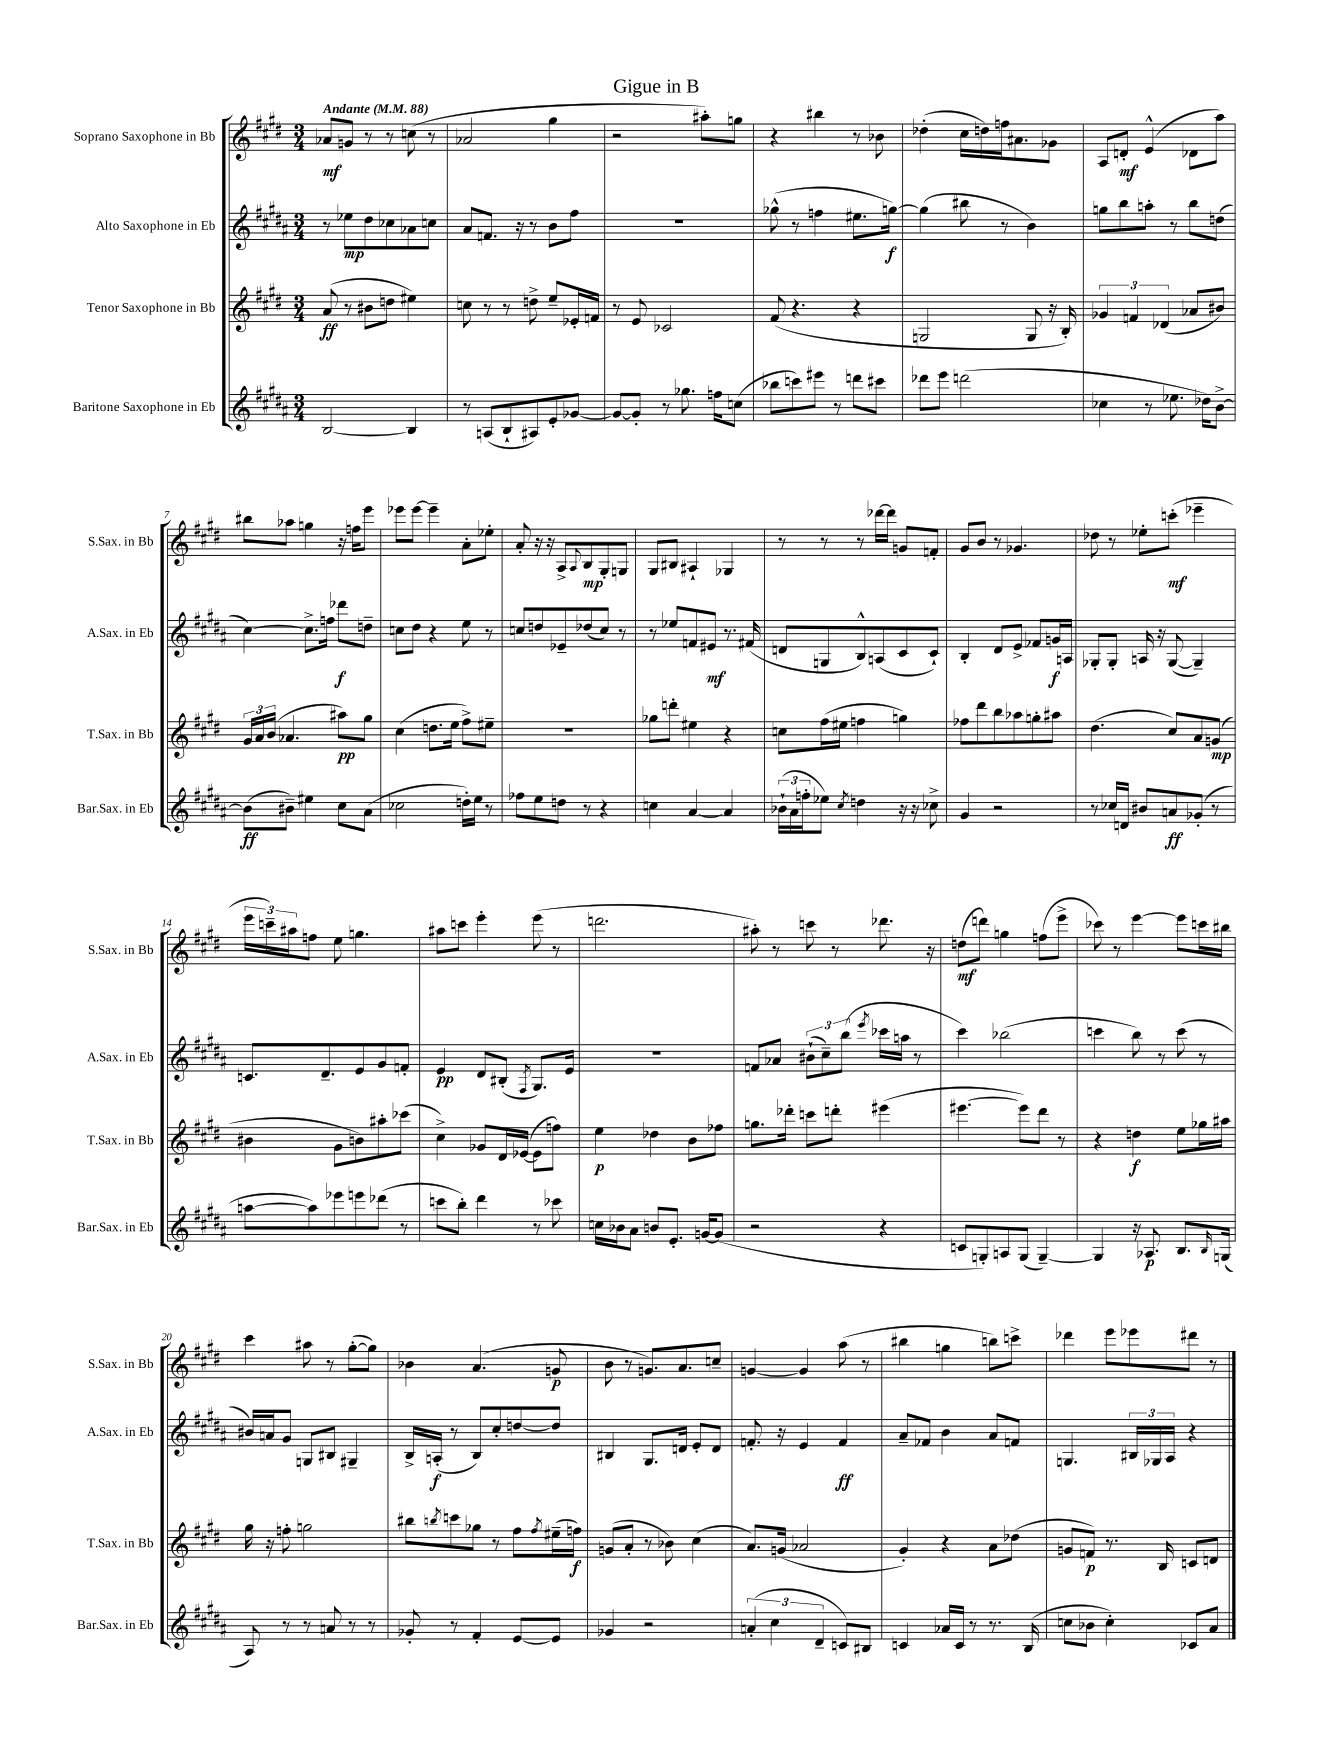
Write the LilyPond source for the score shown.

\header { title = "Gigue in B" }
<<
\new StaffGroup <<
\new Staff = "s0" \with { instrumentName = "Soprano Saxophone in Bb" shortInstrumentName = "S.Sax. in Bb" } {
    \clef treble \key e \major \numericTimeSignature \time 3/4 \tempo "Andante" 4 = 88
    aes'8\mf g'8 r8 r8 c''8( r8 |
    aes'2 gis''4 |
    r2 ais''8-.) g''8 |
    r4 bis''4 r8 bes'8 |
    des''4-.( cis''16 d''16) f''16 ais'8. ges'8 |
    a8 d'8-.\mf e'4-^( des'8 a''8) |
    bis''8 aes''8 g''4 r16 f''16 e'''8 |
    ees'''8 ees'''8~ ees'''4-- a'8-. ees''8-. |
    a'8-. r16 r16 a8-> \appoggiatura { a8 } b8\mp gis8-. g8 |
    gis8 bis8 ais4-! ges4 |
    r8 r8 r8 des'''16~ des'''16 g'8 f'8-. |
    gis'8 b'8 r8 ges'4. |
    des''8 r8 ees''8-. c'''8-.\mf( ees'''4-- |
    \tuplet 3/2 { e'''16 c'''16--) ais''16 } f''8 e''8 g''4. |
    ais''8 c'''8 e'''4-. e'''8( r8 |
    d'''2. |
    ais''8-.) r8 c'''8 r8 des'''8. r16 |
    d''8\mf( d'''8) g''4 f''8( e'''8-> |
    ces'''8) r8 e'''4~ e'''8 c'''16 bis''16 |
    cis'''4 ais''8 r8 gis''8~-.( gis''8) |
    bes'4 a'4.( g'8\p |
    b'8 r8 g'8.) a'8. c''8-- |
    g'4~ g'4 a''8( r8 |
    bis''4 g''4 b''8) c'''8-> |
    des'''4 e'''8 ees'''8 dis'''8 r8 \bar "|." |
}
\new Staff = "s1" \with { instrumentName = "Alto Saxophone in Eb" shortInstrumentName = "A.Sax. in Eb" } {
    \clef treble \key b \major \numericTimeSignature \time 3/4
    r8 ees''8\mp dis''8 ces''8 aes'8 c''8 |
    ais'8 f'8. r16 r8 b'8 fis''8 |
    R2. |
    ges''8-^( r8 f''4 eis''8. g''16~\f) |
    g''4( bis''8 r8 b'4) |
    g''8 b''8 a''8-. r8 b''8 d''8( |
    cis''4~) cis''8.-> f''16 des'''8\f d''8-- |
    c''8 dis''8 r4 e''8 r8 |
    c''8 d''8 ees'8-- des''8( c''8) r8 |
    r8 ees''8 f'8 eis'8\mf r8. fis'16( |
    d'8 g8 b8-^) a8( cis'8 cis'8-!) |
    b4-. dis'8 e'8-> fes'8 g'16\f a16 |
    ges8-. ges8-. a16 r16 ges8~( ges4--) |
    c'8. dis'8.-- e'8 gis'8 f'8-. |
    e'4\pp dis'8 bis8-.( \acciaccatura { fis8 } gis8.) e'16 |
    R2. |
    f'8 aes'8 \tuplet 3/2 { bis'8-!( cis''8--) b''8( } \acciaccatura { e'''8 } ces'''16 a''16 r8 |
    cis'''4) bes''2( |
    c'''4 b''8) r8 c'''8( r8 |
    bis'16) a'16 gis'8 g8 bis8 gis4-- |
    b16-> a16-.\f( r8 b8) cis''8-. d''8~ d''8 |
    bis4 gis8. d'16 e'8-. d'8 |
    f'8.-. r16 e'4 f'4\ff |
    ais'8-- fes'8 b'4 ais'8 f'8 |
    g4. \tuplet 3/2 { bis16 ges16 ais16 } r4 \bar "|." |
}
\new Staff = "s2" \with { instrumentName = "Tenor Saxophone in Bb" shortInstrumentName = "T.Sax. in Bb" } {
    \clef treble \key e \major \numericTimeSignature \time 3/4
    a'8\ff( r8 bis'8 d''8 eis''4) |
    c''8 r8 r8 d''8-> e''8-- ees'16-. f'16 |
    r8 e'8 ces'2 |
    fis'8( r4. r4 |
    g2 g8 r16 b16-.) |
    \tuplet 3/2 { ges'4 f'4 des'4( } aes'8 bis'8) |
    \tuplet 3/2 { gis'16 a'16 b'16( } aes'4. ais''8\pp) gis''8 |
    cis''4( d''8. e''16 fis''8->) eis''8-- |
    R2. |
    ges''8 d'''8-. eis''4 r4 |
    c''8 fis''16( eis''16 f''4 g''4) |
    fes''8 dis'''8 b''8 aes''8 g''8-. ais''8 |
    dis''4.( cis''8) a'8 g'8\mp( |
    bis'4 gis'8 b'8) ais''8-. ces'''8( |
    cis''4->) ges'8 dis'16 ees'16~( ees'8 f''8) |
    e''4\p des''4 b'8 fes''8 |
    g''8. des'''16-. c'''8 d'''8-. eis'''4( |
    eis'''4.~ eis'''8) dis'''8 r8 |
    r4 d''4\f e''8 ges''16 ais''16 |
    gis''16 r16 f''8-. g''2 |
    bis''8 \acciaccatura { b''8 } c'''8 ges''8 r8 fis''8 \acciaccatura { fis''8 } eis''16--( f''16\f) |
    g'8( a'8-. r8 bes'8) cis''4( |
    a'8.) g'16( aes'2 |
    gis'4-.) r4 a'8 des''8( |
    g'8 f'8\p) r8. b16 c'8 d'8 \bar "|." |
}
\new Staff = "s3" \with { instrumentName = "Baritone Saxophone in Eb" shortInstrumentName = "Bar.Sax. in Eb" } {
    \clef treble \key b \major \numericTimeSignature \time 3/4
    b2~ b4 |
    r8 a8( b8-! ais8) e'8-. ges'8~ |
    ges'8~ ges'8-. r8 ges''8. f''16 c''8( |
    bes''8 c'''8) eis'''8 r8 d'''8 cis'''8 |
    des'''8 e'''8 d'''2( |
    ces''4 r8 ees''8. des''16) b'8~-> |
    b'8\ff( bis'8--) eis''4 cis''8 ais'8( |
    ces''2 d''16-.) e''16 r8 |
    fes''8 e''8 d''8 r8 r4 |
    c''4 ais'4~ ais'4 |
    \tuplet 3/2 { bes'16-!( ais'16 f''16-. } ees''8) \acciaccatura { cis''8 } d''4 r16 r16 ces''8-> |
    gis'4 r2 |
    r8 ces''16 d'16 bis'8 a'8\ff ges'8-.( r8 |
    a''8~ a''8) ees'''8 e'''8 des'''8( r8 |
    c'''8 b''8-.) dis'''4 r8 ces'''8 |
    c''16 bes'16 ais'8 b'8 e'8.-. g'16~ g'8( |
    r2 r4 |
    c'8 g8-.) a8 g8( g4~--) |
    g4 r16 aes8.\p b8. \grace { b16 } g16( |
    ais8) r8 r8 a'8 r8 r8 |
    ges'8-. r8 fis'4-. e'8~ e'8 |
    ges'4 r2 |
    \tuplet 3/2 { a'4-.( cis''4 dis'4-- } c'8) bis8 |
    c'4 aes'16 c'16 r8 r8. b16( |
    c''8 bes'8 c''4-.) ces'8 ais'8 \bar "|." |
}
>>
>>
